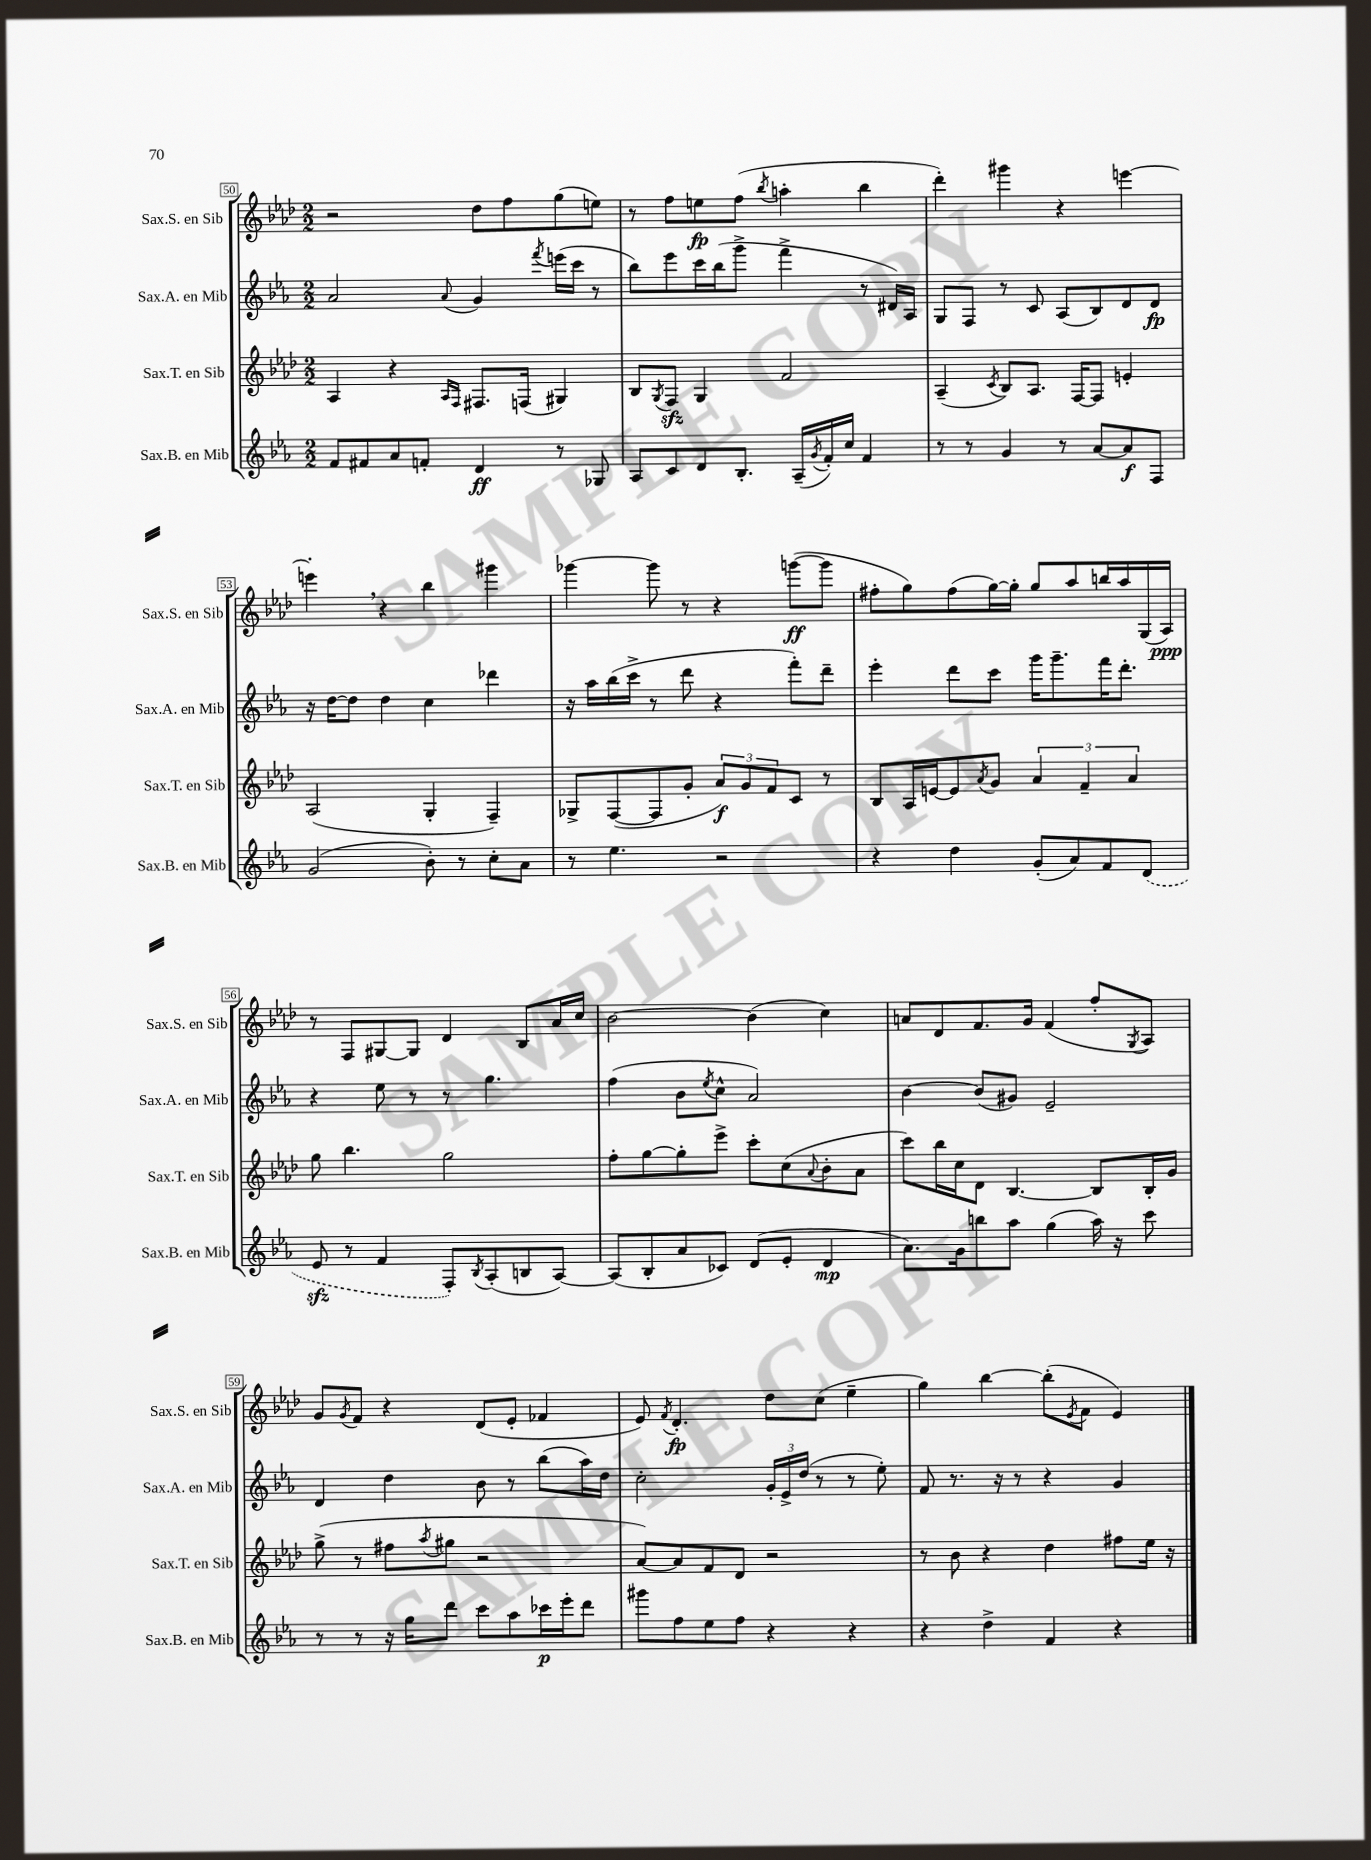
<<
\new StaffGroup <<
\new Staff = "s0" \with { instrumentName = "Sax.S. en Sib" shortInstrumentName = "Sax.S. en Sib" } {
    \clef treble \key aes \major \numericTimeSignature \time 2/2
    r2 des''8 f''8 g''8( e''8) |
    r8 f''8 e''8\fp f''8( \acciaccatura { bes''8 } a''4-. bes''4 |
    des'''4-.) gis'''4 r4 e'''4~ |
    e'''4-. \breathe r4 bes''4 gis'''4 |
    ges'''4~ ges'''8 r8 r4 g'''8~\ff( g'''8 |
    fis''8-. g''8) fis''8( g''16~) g''16-. g''8 aes''8 b''16 aes''16 g16( aes16\ppp) |
    r8 f8 gis8~ gis8 des'4 bes8 aes'16 c''16 |
    bes'2~ bes'4( c''4) |
    a'8 des'8 f'8. g'16 f'4( f''8-. \acciaccatura { g8 } aes8) |
    g'8 \acciaccatura { g'8 } f'8 r4 des'8( ees'8-. fes'4 |
    ees'8) \acciaccatura { f'8 } des'4.-.\fp des''8 c''8( ees''4-- |
    g''4) bes''4~ bes''8-.( \acciaccatura { ees'8 } f'8 ees'4) \bar "|." |
}
\new Staff = "s1" \with { instrumentName = "Sax.A. en Mib" shortInstrumentName = "Sax.A. en Mib" } {
    \clef treble \key ees \major \numericTimeSignature \time 2/2
    aes'2 \appoggiatura { aes'8 } g'4 \acciaccatura { f'''8 } e'''16( c'''16 r8 |
    bes''8) ees'''8 c'''16 bes''16( g'''8-> f'''4-> r8 dis'16) aes16 |
    g8 f8 r8 c'8 aes8( bes8) d'8 d'8\fp |
    r16 d''16~ d''8 d''4 c''4 des'''4 |
    r16 aes''16 bes''16( c'''16-> r8 d'''8 r4 f'''8-.) d'''8-- |
    ees'''4-. d'''8 c'''8 g'''16 g'''8.-- f'''16 d'''8.-. |
    r4 ees''8 r8 r8 g''4. |
    f''4( bes'8 \acciaccatura { ees''8 } c''8-^ aes'2) |
    bes'4~ bes'8( gis'8) ees'2-- |
    d'4 d''4 bes'8 r8 bes''8( aes''16) d''16 |
    c''2-. \tuplet 3/2 { g'16-. ees'16-> d''16( } r8 r8 ees''8-.) |
    f'8 r8. r16 r8 r4 g'4 \bar "|." |
}
\new Staff = "s2" \with { instrumentName = "Sax.T. en Sib" shortInstrumentName = "Sax.T. en Sib" } {
    \clef treble \key aes \major \numericTimeSignature \time 2/2
    aes4 r4 \grace { aes16 f16 } fis8. f16( gis4) |
    bes8 \acciaccatura { g8 } f8\sfz g4 f'2 |
    aes4--( \acciaccatura { c'8 } bes8) aes8. f16~ f8 e'4-. |
    aes2( g4-. f4--) |
    ges8-> f8~( f8 g'8-. \tuplet 3/2 { aes'8\f) g'8 f'8 } c'8 r8 |
    bes8 aes16 e'16~ e'8 \acciaccatura { aes'8 } g'8 \tuplet 3/2 { aes'4 f'4-- aes'4 } |
    g''8 bes''4. g''2 |
    f''8-. g''8~ g''8-. ees'''8-> c'''8-. c''8( \appoggiatura { aes'8 } bes'8-. aes'8 |
    c'''8) bes''16 c''16 des'8 bes4.~ bes8 bes16-. g'16 |
    g''8->( r8 fis''8 \acciaccatura { aes''8 } gis''8 r2 |
    aes'8~) aes'8 f'8 des'8 r2 |
    r8 bes'8 r4 des''4 fis''8 ees''16 r16 \bar "|." |
}
\new Staff = "s3" \with { instrumentName = "Sax.B. en Mib" shortInstrumentName = "Sax.B. en Mib" } {
    \clef treble \key ees \major \numericTimeSignature \time 2/2
    f'8 fis'8 aes'8 f'8-. d'4\ff r8 ges8 |
    aes8 c'8 d'8 bes8.-. aes16--( \acciaccatura { g'8 } f'16-.) c''16 f'4 |
    r8 r8 g'4 r8 aes'8~ aes'8\f f8 |
    g'2( bes'8-.) r8 c''8-. aes'8 |
    r8 ees''4. r2 |
    r4 d''4 g'8-.( aes'8) f'8 \once \slurDashed d'8( |
    ees'8\sfz r8 f'4 f8-.) \acciaccatura { bes8 } aes8-.( b8 aes8~) |
    aes8( bes8-. aes'8 ces'8) d'8( ees'8-. d'4\mp |
    aes'8.) g'16 b''8 aes''8 g''4( aes''16) r16 c'''8 |
    r8 r8 r16 g''16 d'''8 c'''8 aes''8 ces'''16\p ees'''16-. d'''8 |
    gis'''8 f''8 ees''8 f''8 r4 r4 |
    r4 d''4-> f'4 r4 \bar "|." |
}
>>
>>
\layout { \context { \Score currentBarNumber = #50 \override BarNumber.stencil = #(make-stencil-boxer 0.1 0.3 ly:text-interface::print) } }
